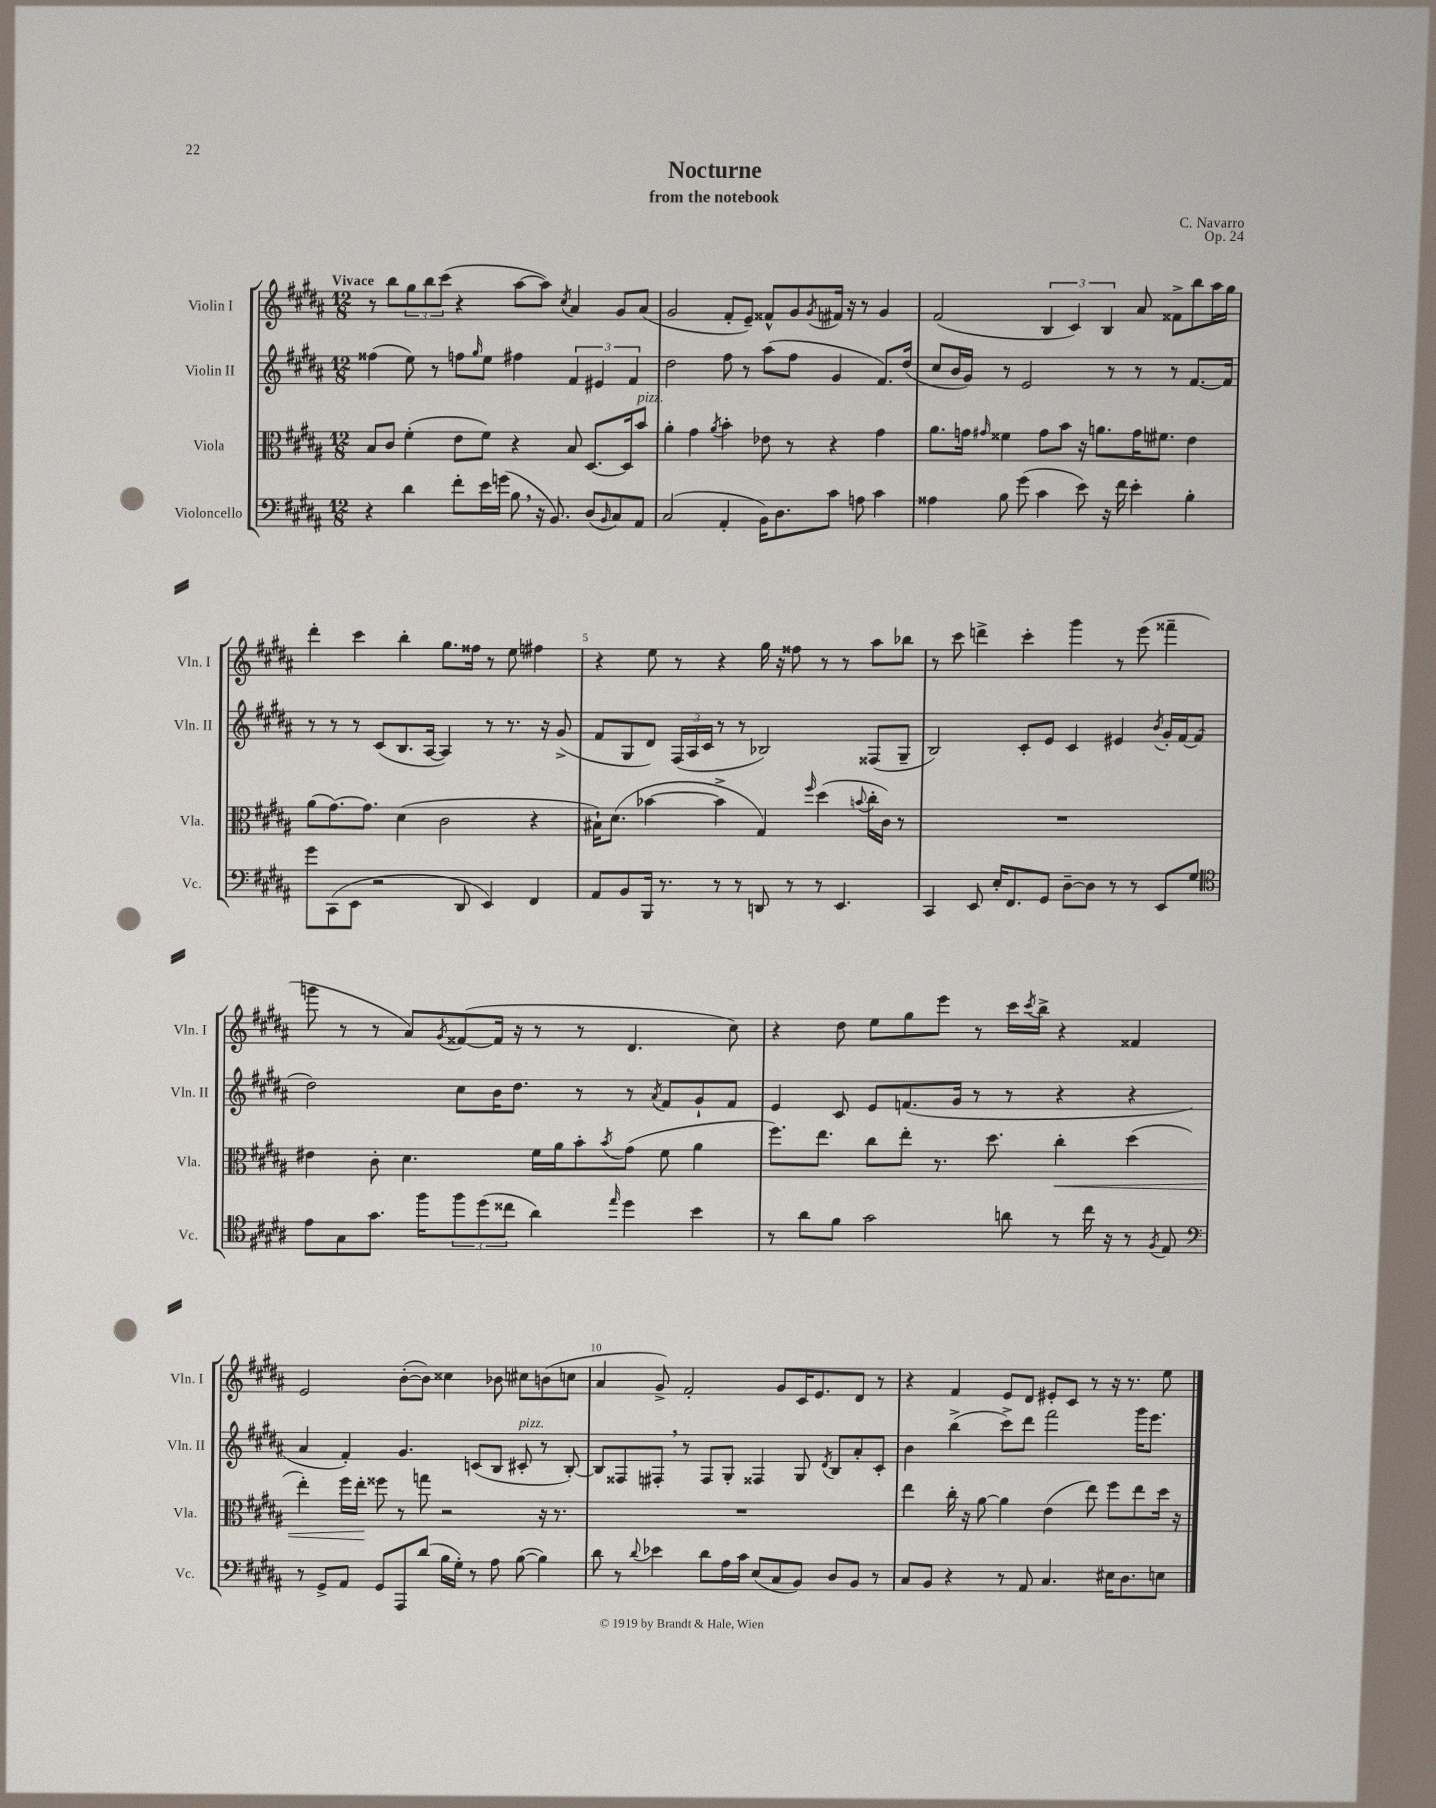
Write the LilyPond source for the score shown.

\header { title = "Nocturne" composer = "C. Navarro" subtitle = "from the notebook" opus = "Op. 24" }
<<
\new StaffGroup <<
\new Staff = "s0" \with { instrumentName = "Violin I" shortInstrumentName = "Vln. I" } {
    \clef treble \key b \major \numericTimeSignature \time 12/8 \tempo "Vivace"
    r8 b''8 \tuplet 3/2 { gis''8 b''8 cis'''8( } r4 ais''8~ ais''8) \acciaccatura { cis''8 } ais'4 gis'8 ais'8( |
    gis'2 fis'8-. e'8--) fisis'8-^ gis'8 \acciaccatura { gis'8 } fis'16 r16 r8 gis'4 |
    fis'2( \tuplet 3/2 { b4 cis'4) b4 } ais'8 fisis'8-> b''8 ais''16 gis''16 |
    dis'''4-. cis'''4 b''4-. gis''8. fisis''16 r8 e''8 fis''4 |
    r4 e''8 r8 r4 gis''16 r16 fisis''8 r8 r8 ais''8 bes''8 |
    r8 cis'''8 d'''4-> cis'''4-. gis'''4 r8 e'''8( fisis'''4-- |
    g'''8 r8 r8 ais'8) \acciaccatura { gis'8 } fisis'8~( fisis'16 r16 r8 r8 dis'4. cis''8) |
    r4 dis''8 e''8 gis''8 e'''8 r8 cis'''16 \acciaccatura { cis'''8 } b''16-> r4 fisis'4 |
    e'2 b'8~-.( b'8) cisis''4 bes'8 cis''8 b'8( c''8 |
    ais'4 gis'8->) fis'2-. gis'8 cis'16 e'8. dis'8 r8 |
    r4 fis'4 e'8 dis'8 eis'8-. cis'8 r8 r16 r8. e''8 \bar "|." |
}
\new Staff = "s1" \with { instrumentName = "Violin II" shortInstrumentName = "Vln. II" } {
    \clef treble \key b \major \numericTimeSignature \time 12/8
    fisis''4( e''8) r8 f''8 \grace { gis''16 } e''8 fis''4 \tuplet 3/2 { fis'4 eis'4 fis'4 } |
    dis''2 fis''8 r8 ais''8( fis''8 gis'4 fis'8.) dis''16( |
    cis''8 b'16 gis'16) r8 e'2 r8 r8 r8 fis'8.~ fis'16 |
    r8 r8 r8 cis'8( b8. ais16~ ais4) r8 r8. r16 gis'8->( |
    fis'8 gis8 dis'8) \tuplet 3/2 { fis16( ais16 cis'16 } r8 r8 bes2) fisis8( gis8-- |
    b2) cis'8-. e'8 cis'4 eis'4 \acciaccatura { b'8 } gis'16-. fis'16~ fis'8( |
    dis''2) cis''8 b'16 dis''8. r8 r8 \acciaccatura { ais'8 } fis'8 gis'8-! fis'8 |
    e'4 cis'8 e'8 f'8.( gis'16 r8 r8 r4 r4 |
    ais'4 fis'4-.) gis'4. c'8( b8 cis'8-.^\markup { \italic "pizz." } r8 b8~-.) |
    b8 fisis8 fis8-. \breathe r8 fis8 gis8-. fisis4 gis8 \acciaccatura { dis'8 } b8 ais'8-. cis'8-. |
    b'4 b''4->( cis'''8->) dis'''8 fis'''2 gis'''16 e'''8. \bar "|." |
}
\new Staff = "s2" \with { instrumentName = "Viola" shortInstrumentName = "Vla." } {
    \clef alto \key b \major \numericTimeSignature \time 12/8
    b8 cis'8 fis'4-.( e'8 fis'8) r4 b8 dis8.~ dis16 b'8^\markup { \italic "pizz." } |
    ais'4-. gis'4 \acciaccatura { ais'8 } b'4-. ees'8 r8 r4 gis'4 |
    ais'8. g'16 \grace { gis'16 } fisis'4 gis'8 b'8 r16 a'8. gis'16 fis'8. e'4 |
    ais'8( gis'8.~) gis'8. dis'4( cis'2 r4 |
    bis16-!) dis'8.( bes'4~ bes'4-> gis4) \grace { fis''16 } dis''4( \appoggiatura { b'8 } cis''16-. cis'16) r8 |
    R1. |
    eis'4 cis'8-. dis'4. fis'16 ais'16 b'8-. \acciaccatura { b'8 } gis'8( fis'8 ais'4 |
    fis''8.) e''8. cis''8 e''8-. r8. dis''8. cis''4-.\< dis''4( |
    e''4-.) fis''16 e''16-.\! fisis''8 r8 g''8 r2 r16 r8. |
    R1. |
    e''4 cis''16-. r16 ais'8~ ais'4 e'4( e''8) fis''8 e''8 dis''16 r16 \bar "|." |
}
\new Staff = "s3" \with { instrumentName = "Violoncello" shortInstrumentName = "Vc." } {
    \clef bass \key b \major \numericTimeSignature \time 12/8
    r4 dis'4 fis'8-. e'16 g'16( b8 \breathe r16 b,8.) dis8( \grace { b,16 } cis8) ais,8 |
    cis2( ais,4-. b,16) dis8. cis'8 a8 cis'4 |
    aisis4 b8 gis'8( cis'4 e'8) r16 fis'16 e'4-. b4-. |
    gis'8 cis,8( e,8 r2 dis,8 e,4) fis,4 |
    ais,8 b,8 b,,16 r8. r8 r8 d,8 r8 r8 e,4. |
    cis,4 e,8 e16-. fis,8. gis,8 dis8~-- dis8 r8 r8 e,8 gis8 |
    \clef tenor e'8 gis8 gis'8. fis''16 \tuplet 3/2 { fis''8 dis''8( cisis''8 } ais'4) \grace { e''16 } dis''4 b'4 |
    r8 ais'8 fis'8 gis'2 a'8 r8 cis''16 r16 r8 \acciaccatura { fis8 } e8 |
    \clef bass r8 gis,8-> ais,8 gis,8 ais,,8 dis'8( b16 gis16-.) r8 ais8 b8~( b4) |
    dis'8 r8 \appoggiatura { dis'8 } ees'4 dis'8 ais16 cis'16 e8( cis8 b,8) dis8 b,8 r8 |
    cis8 b,8 r4 r8 ais,8 cis4. eis16 dis8. e8 \bar "|." |
}
>>
>>
\layout { \context { \Score \override BarNumber.break-visibility = ##(#f #t #t) barNumberVisibility = #(every-nth-bar-number-visible 5) } }
